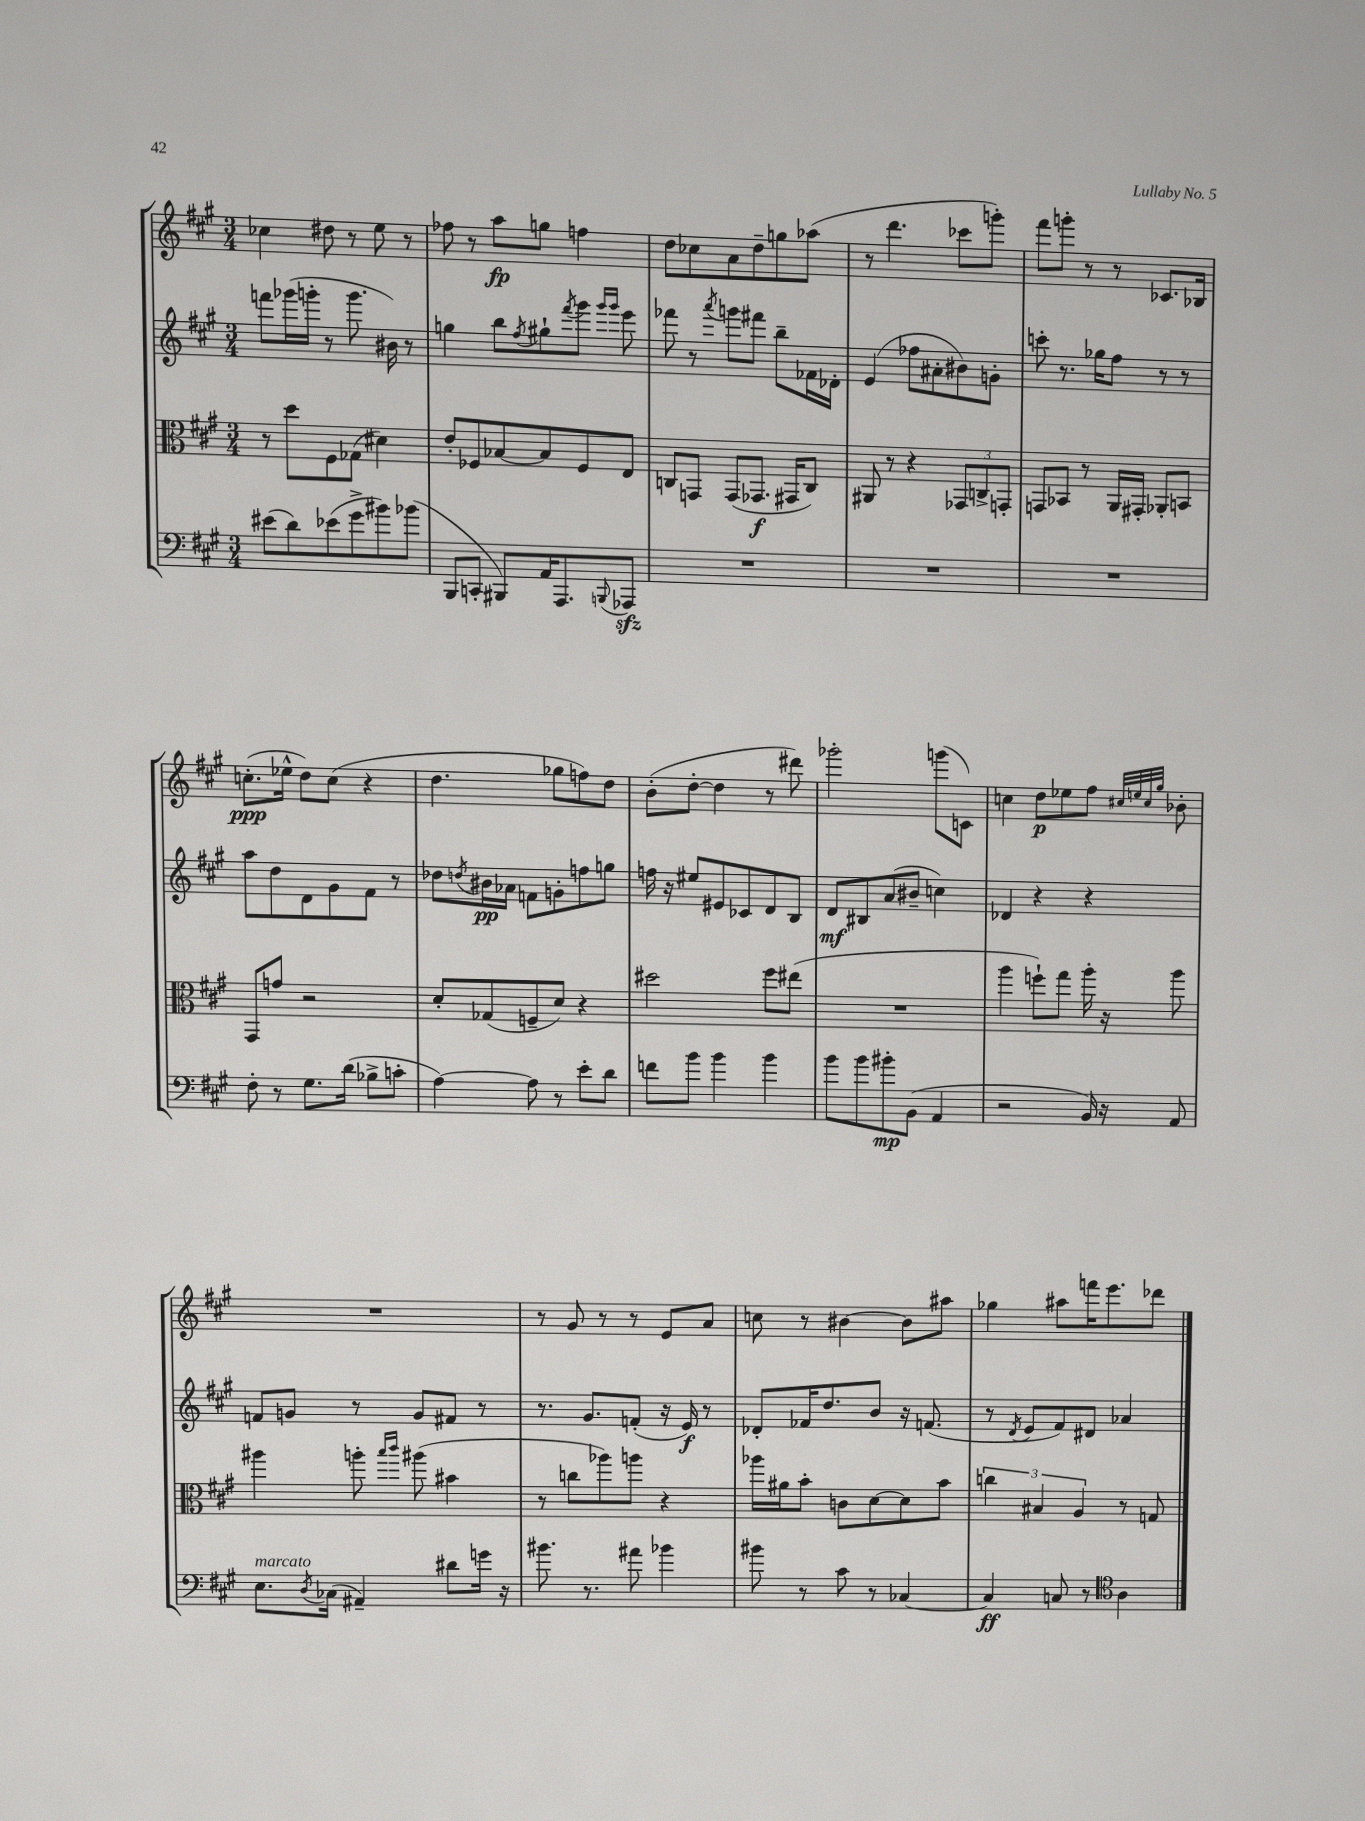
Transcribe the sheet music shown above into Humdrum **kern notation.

**kern	**kern	**kern	**kern
*staff4	*staff3	*staff2	*staff1
*clefF4	*clefC3	*clefG2	*clefG2
*k[f#c#g#]	*k[f#c#g#]	*k[f#c#g#]	*k[f#c#g#]
*M3/4	*M3/4	*M3/4	*M3/4
(8e#\L	8r	8fff\L	4cc-\
8d\)	8dd\L	(16ggg-\L	.
.	.	16ggg'\JJ	.
(8e-\	8F#\	8r	8dd#\
8g#^\	(8G-\J	8.ggg\	8r
8b#\)	4d#\)	.	8ee\
.	.	16b#\)	.
(8b-\J	.	8r	8r
=	=	=	=
8BBB/L	8e'/L	4gg\	8ff-\
8CC'/J	8F-/	.	8r
8BBB#/L)	[8B-/	8bb\L	8aa\L
.	.	8qff#/	.
16AA/K	8B-/]	8gg#`\	8gg\J
8.AAA/	.	.	.
.	.	8qfff#/	.
.	8F-/	8ggg#\J	4ff\
.	.	16qqggg#/LL	.
8qqBBB/	.	16qqggg#/JJ	.
8AAA-/J	8E/J	8eee\	.
=	=	=	=
2.r	8C/L	8fff-\	8dd\L
.	8GG/J	8r	8cc-\
.	.	8qaaa/	.
.	(8GG/L	8ggg\L	8a\
.	8.GG-/J	8fff#\J	8dd~\
.	.	8bb~\L	8gg\
.	16GG#/LK	.	.
.	8C/J)	16f-\L	(8aa-\J
.	.	16d-'\JJ	.
=	=	=	=
2.r	8AA#/	(4e/	8r
.	8r	.	4.ddd\
.	4r	8ff-\L	.
.	.	8a#'\	.
.	12GG-/L	8b#\)	8ccc-\L
.	12C^/	.	.
.	.	8g'\J	8ggg'\J)
.	12GG'/J	.	.
=	=	=	=
2.r	8GG/L	8ccc'\	8fff#\L
.	8BB-/J	8.r	8ggg'\J
.	8r	.	8r
.	.	16gg-\LK	.
.	16AA/LL	8ff#\J	8r
.	16GG#'/JJ	.	.
.	8AA-'/L	8r	8.c-/L
.	8BB/J	8r	.
.	.	.	16B-/Jk
=	=	=	=
8F#'\	8GG#/L	8aa\L	(8.cc'\L
8r	8g/J	8dd\	.
.	.	.	16ee-^^\Jk
8.G#\L	2r	8d\	8dd\L)
.	.	8g#\	(8cc\J
(16d\Jk	.	.	.
8B-^\L	.	8f#\J	4r
8c'\J	.	8r	.
=	=	=	=
[4A\)	8d'/L	8dd-\L	4.dd\
.	.	8qdd/	.
.	(8G-/	16b#\L	.
.	.	16a-\JJ	.
8A\]	8F~/	8f\L	.
8r	8d/J)	8g'\	8gg-\L
8e'\L	4r	8ff\	8ff\)
8d\J	.	8gg\J	8dd\J
=	=	=	=
8f\L	2dd#\	16ff\	(8b'\L
.	.	16r	.
8b\J	.	8ee#/L	[8dd'\J
4b\	.	8e#/	4dd\]
.	.	8c-/	.
4b\	8ff#\L	8d/	8r
.	(8ee#\J	8B/J	8ddd#\)
=	=	=	=
8b\L	2.r	8d/L	2ggg-'\
8b\	.	8B#/	.
8b#'\	.	(8a/	.
(8BB\J	.	8b#~/J	.
4AA/	.	4cc\)	(8ggg\L
.	.	.	8c\J)
=	=	=	=
2r	4aa\	4d-/	4cc\
.	8ff`\L)	4r	8dd\L
.	8gg#\J	.	8ee-\
16BB/)	16aa'\	4r	8ff#\J
16r	16r	.	.
.	.	.	32qqcc#/LLL
.	.	.	32qqee/
.	.	.	32qqcc#/
.	.	.	32qqgg#/JJJ
8AA/	8aa\	.	8b-'\
=	=	=	=
8.E\L	4aa#\	8f/L	2.r
.	.	8g/J	.
8qD/	.	.	.
(16C-\Jk	.	.	.
4AA#~/)	8aa'\	8r	.
.	16qqbb/LL	.	.
.	16qqccc#/JJ	.	.
.	(8aa#\	8g/L	.
8d#\L	4b#\	8f#/J	.
16g\Jk	.	8r	.
16r	.	.	.
=	=	=	=
8.b#\	8r	8.r	8r
.	8cc\L	.	8g#/
8.r	.	8.g#/L	.
.	8aa-\)	.	8r
8a#\	8aa\J	(8f'/J	8r
4b-\	4r	16r	8e/L
.	.	16e/)	.
.	.	8r	8a/J
=	=	=	=
8b#\	16aa-\LL	8d-'/L	8cc\
.	16a#\J	.	.
8r	8b'\J	16f-/K	8r
.	.	8.dd/	.
8c#\	8c\L	.	[4b#\
8r	[8d\	8b/J	.
[4C-/	8d\]	16r	8b#\]L
.	.	(8.f/	.
.	8b\J	.	8aa#\J
=	=	=	=
4C-/]	6cc\	8r	4gg-\
.	.	8qd/	.
.	.	8e/L	.
.	6B#/	.	.
8C/	.	8f#/)	8aa#\L
.	6A/	.	.
8r	.	8d#/J	16fff\K
.	.	.	8.eee\
*clefC4	*	*	*
4A\	8r	4a-/	.
.	8G/	.	8ddd-\J
==	==	==	==
*-	*-	*-	*-
